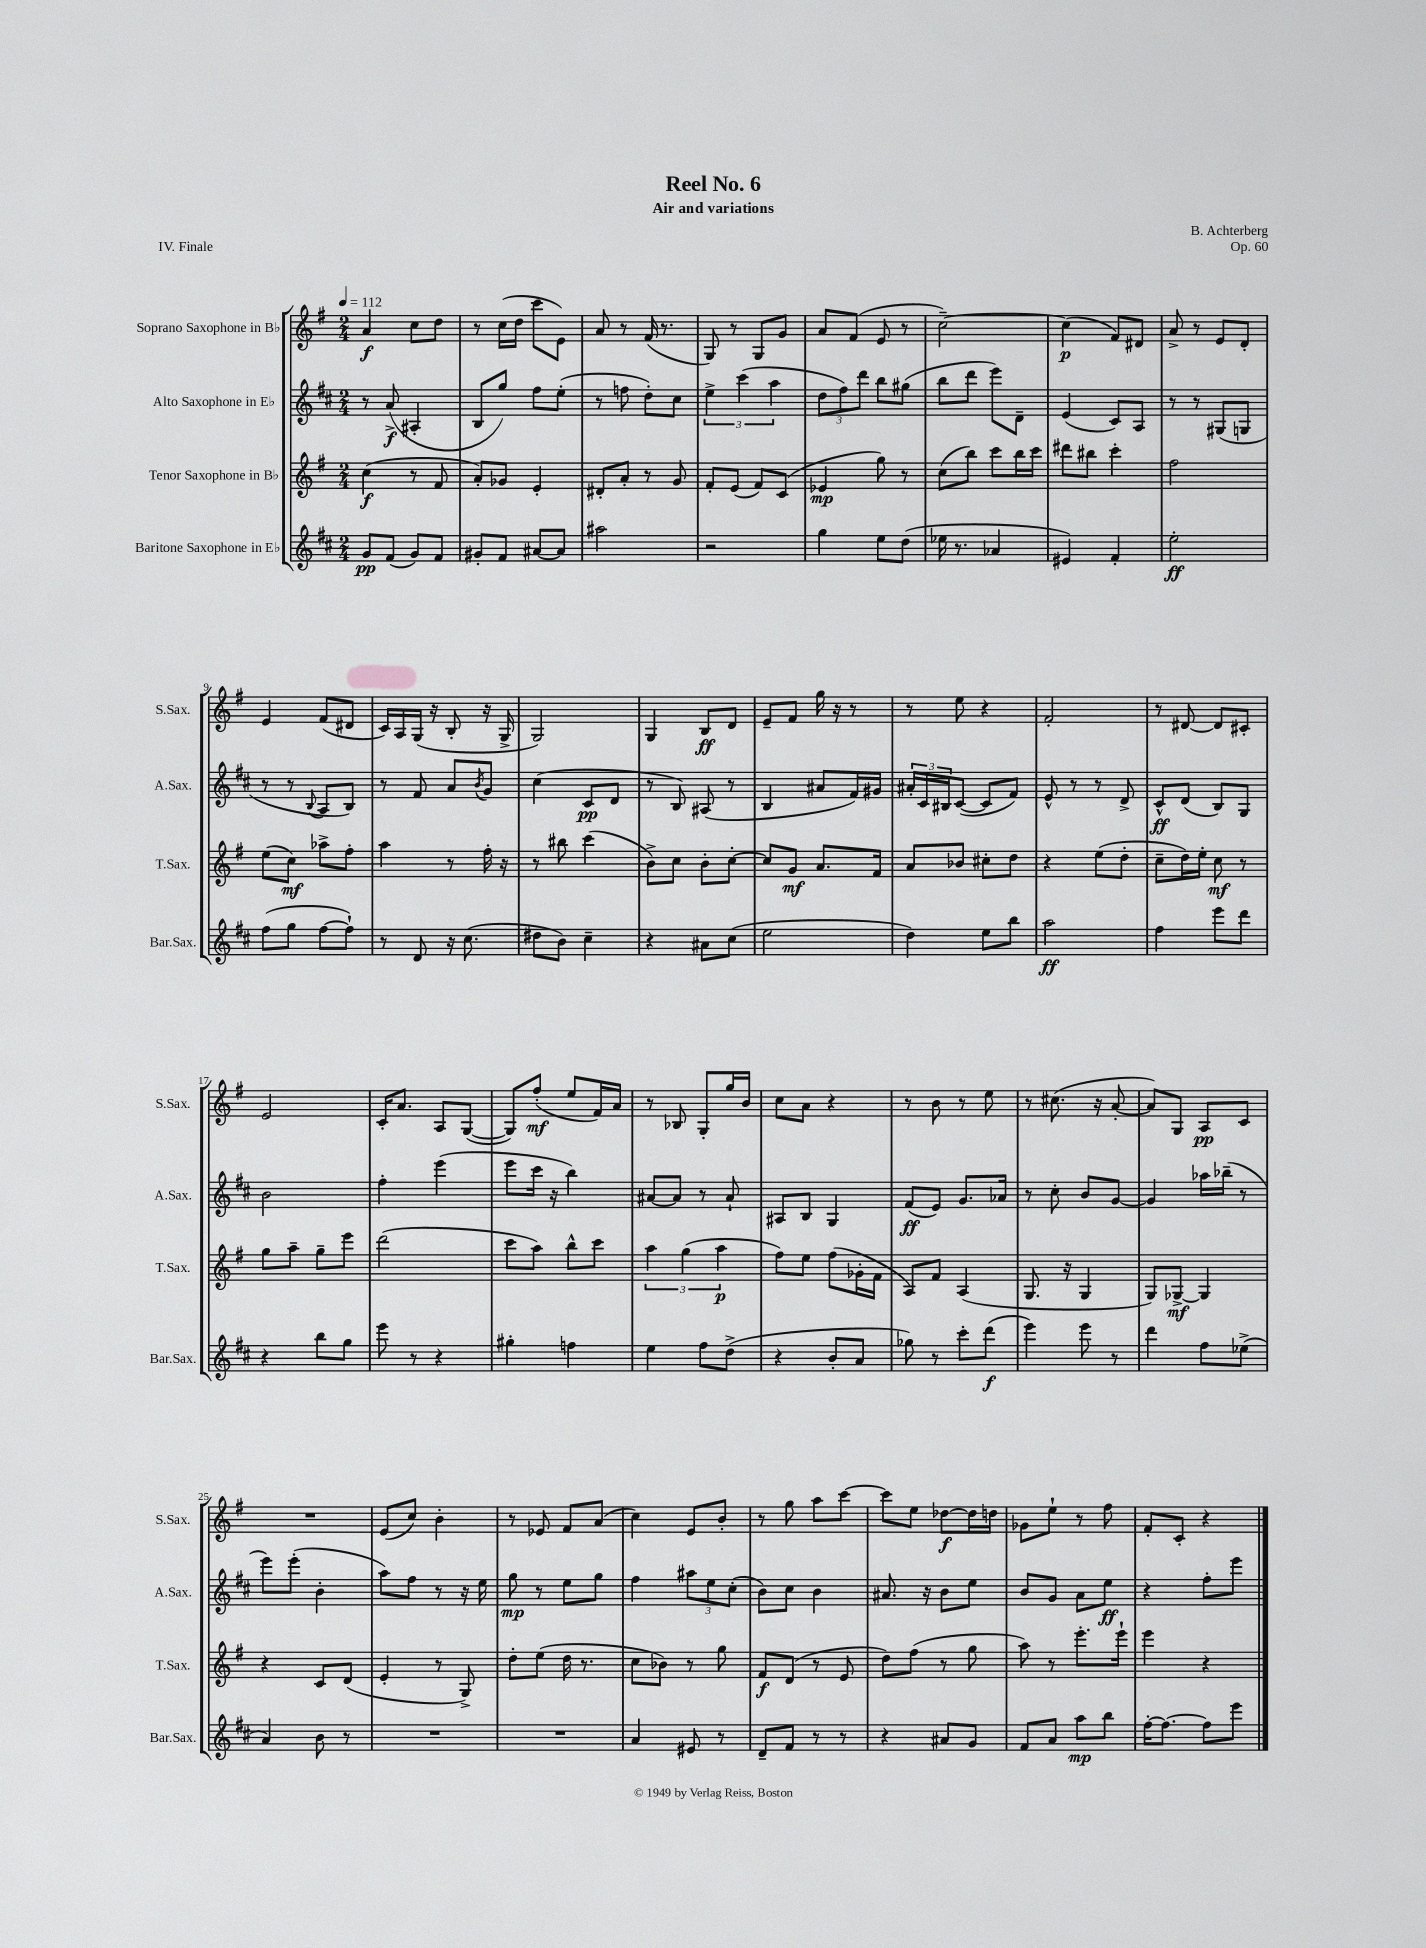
\header { title = "Reel No. 6" composer = "B. Achterberg" subtitle = "Air and variations" opus = "Op. 60" piece = "IV. Finale" }
<<
\new StaffGroup <<
\new Staff = "s0" \with { instrumentName = "Soprano Saxophone in Bb" shortInstrumentName = "S.Sax." } {
    \clef treble \key g \major \numericTimeSignature \time 2/4 \tempo 4 = 112
    a'4\f c''8 d''8 |
    r8 c''16( d''16 c'''8 e'8) |
    a'8 r8 fis'16( r8. |
    g8) r8 g8 g'8 |
    a'8 fis'8( e'8 r8 |
    c''2~--) |
    c''4\p( fis'8) dis'8 |
    a'8-> r8 e'8 d'8-. |
    e'4 fis'8( dis'8 |
    c'16) a16 g16( r16 b8-. r16 g16-> |
    g2) |
    g4 b8\ff d'8 |
    e'8-- fis'8 g''16 r16 r8 |
    r8 e''8 r4 |
    fis'2-. |
    r8 dis'8~ dis'8 cis'8-. |
    e'2 |
    c'16-. a'8. a8 g8~( |
    g8) fis''8-.\mf( e''8 fis'16) a'16 |
    r8 bes8 g8-. g''16 b'16 |
    c''8 a'8 r4 |
    r8 b'8 r8 e''8 |
    r8 cis''8.( r16 a'8~-. |
    a'8) g8 a8\pp c'8 |
    R2 |
    e'8( c''8) b'4-. |
    r8 ees'8 fis'8 a'8( |
    c''4) e'8 b'8-. |
    r8 g''8 a''8 c'''8~ |
    c'''8 e''8 des''8~\f des''16 d''16 |
    ges'8 e''8-! r8 fis''8 |
    fis'8-. c'8-. r4 \bar "|." |
}
\new Staff = "s1" \with { instrumentName = "Alto Saxophone in Eb" shortInstrumentName = "A.Sax." } {
    \clef treble \key d \major \numericTimeSignature \time 2/4
    r8 a'8->\f( ais4-. |
    b8 g''8) fis''8 e''8-.( |
    r8 f''8 d''8-.) cis''8 |
    \tuplet 3/2 { e''4-> cis'''4( a''4 } |
    \tuplet 3/2 { d''8 fis''8) d'''8 } b''8 gis''8( |
    b''8 d'''8 e'''8) d'8-- |
    e'4( cis'8) a8 |
    r8 r8 gis8( g8 |
    r8 r8 \appoggiatura { b8 } a8 b8) |
    r8 fis'8 a'8 \acciaccatura { b'8 } g'8 |
    cis''4( cis'8\pp d'8 |
    r8 b8) ais8( r8 |
    b4 ais'8 fis'16) gis'16 |
    \tuplet 3/2 { ais'16-. cis'16 bis16 } cis'8~( cis'8 fis'8) |
    e'8-^ r8 r8 d'8-> |
    cis'8-^\ff d'8( b8) g8 |
    b'2 |
    fis''4-. e'''4( |
    e'''8 cis'''16 r16 b''4) |
    ais'8~ ais'8 r8 ais'8-! |
    ais8 b8 g4 |
    fis'8\ff( e'8) g'8. aes'16 |
    r8 cis''8-. b'8 g'8~ |
    g'4 aes''16 bes''16--( r8 |
    e'''8) e'''8-.( b'4-. |
    a''8) fis''8 r8 r16 e''16 |
    g''8\mp r8 e''8 g''8 |
    fis''4 \tuplet 3/2 { ais''8 e''8 cis''8-.( } |
    b'8) cis''8 b'4 |
    ais'8. r16 b'8 e''8 |
    b'8 g'8 a'8 e''8\ff |
    r4 fis''8-. e'''8 \bar "|." |
}
\new Staff = "s2" \with { instrumentName = "Tenor Saxophone in Bb" shortInstrumentName = "T.Sax." } {
    \clef treble \key g \major \numericTimeSignature \time 2/4
    c''4\f( r8 fis'8 |
    a'8-.) ges'8 e'4-. |
    dis'8-. a'8-. r8 g'8 |
    fis'8-. e'8( fis'8) c'8( |
    ees'4\mp g''8) r8 |
    c''8( b''8) c'''8 b''16 c'''16 |
    dis'''8 bis''8 c'''4-. |
    fis''2 |
    e''8( c''8\mf) aes''8-> fis''8-. |
    a''4 r8 fis''16-. r16 |
    r8 bis''8 c'''4( |
    b'8->) c''8 b'8-. c''8~-. |
    c''8 g'8\mf a'8. fis'16 |
    a'8 bes'8 cis''8-. d''8 |
    r4 e''8( d''8-. |
    c''8-- d''16) e''16-. c''8\mf r8 |
    g''8 a''8-- g''8-- e'''8 |
    d'''2( |
    c'''8 a''8) b''8-^ c'''8 |
    \tuplet 3/2 { a''4 g''4( a''4\p } |
    fis''8) e''8 fis''8( ges'16-. fis'16 |
    a8) fis'8 a4( |
    g8. r16 g4 |
    g8) ges8~->\mf ges4 |
    r4 c'8 d'8( |
    e'4-. r8 g8->) |
    d''8-. e''8( d''16 r8. |
    c''8 bes'8) r8 g''8 |
    fis'8\f d'8( r8 e'8 |
    d''8) fis''8( r8 g''8 |
    a''8) r8 e'''8.-. e'''16-! |
    e'''4 r4 \bar "|." |
}
\new Staff = "s3" \with { instrumentName = "Baritone Saxophone in Eb" shortInstrumentName = "Bar.Sax." } {
    \clef treble \key d \major \numericTimeSignature \time 2/4
    g'8\pp fis'8( g'8) fis'8 |
    gis'8-. fis'8 ais'8~ ais'8 |
    ais''2 |
    r2 |
    g''4 e''8 d''8( |
    ees''16 r8. aes'4 |
    eis'4) fis'4-. |
    e''2-.\ff |
    fis''8( g''8 fis''8~ fis''8-!) |
    r8 d'8 r16 cis''8.( |
    dis''8 b'8) cis''4-- |
    r4 ais'8 cis''8( |
    e''2 |
    d''4) e''8 b''8 |
    a''2\ff |
    fis''4 e'''8 d'''8 |
    r4 b''8 g''8 |
    e'''8 r8 r4 |
    gis''4-. f''4 |
    e''4 fis''8 d''8->( |
    r4 b'8-. a'8 |
    ges''8) r8 cis'''8-. d'''8\f( |
    e'''4) e'''8 r8 |
    d'''4 fis''8 ees''8->( |
    a'4) b'8 r8 |
    R2 |
    R2 |
    a'4 eis'8 r8 |
    d'8-- fis'8 r8 r8 |
    r4 ais'8 g'8 |
    fis'8 a'8 a''8\mp b''8 |
    fis''16~-. fis''8.~ fis''8 e'''8 \bar "|." |
}
>>
>>
